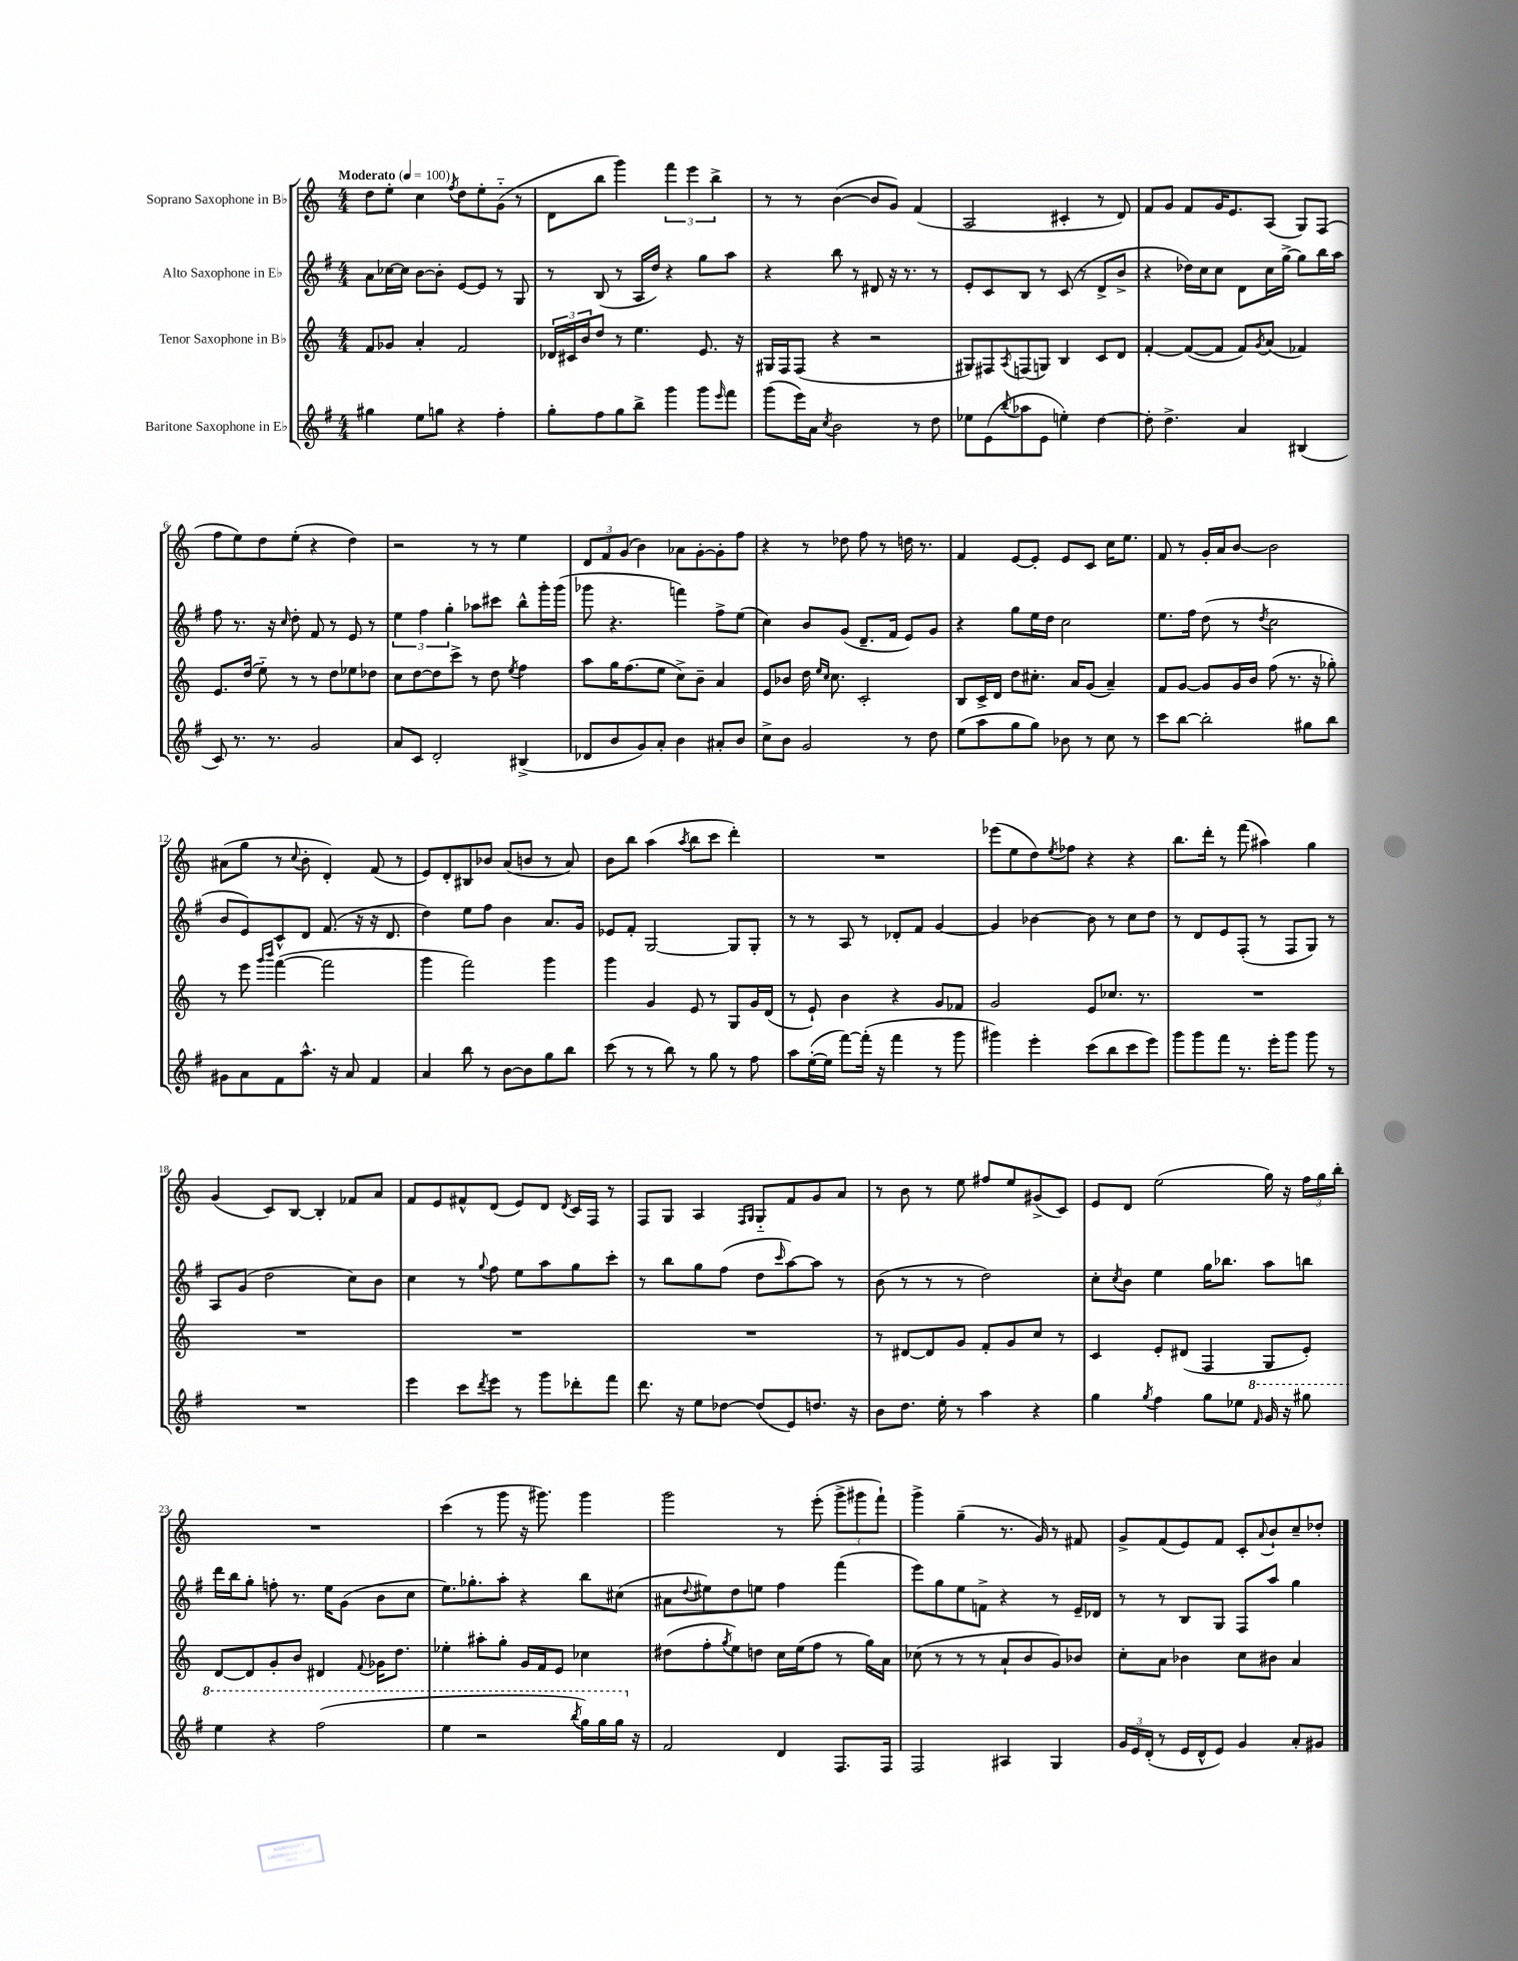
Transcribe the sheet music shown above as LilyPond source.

<<
\new StaffGroup <<
\new Staff = "s0" \with { instrumentName = "Soprano Saxophone in Bb" } {
    \clef treble \key c \major \numericTimeSignature \time 4/4 \tempo "Moderato" 4 = 100
    d''8 e''8-. c''4 \acciaccatura { f''8 } d''8 e''8-. g'8-_( r8 |
    d'8 b''8 g'''4) \tuplet 3/2 { f'''4 e'''4 b''4-> } |
    r8 r8 b'4~( b'8 g'8) f'4( |
    a2 cis'4-. r8 d'8) |
    f'8 g'8 f'8 g'16 e'8. a8( g8) f8( |
    f''8 e''8) d''8 e''8-.( r4 d''4) |
    r2 r8 r8 e''4 |
    \tuplet 3/2 { d'8 f'8 g'8( } b'4) aes'8 g'8~-. g'8-. f''8 |
    r4 r8 des''8 f''8 r8 d''16 r8. |
    f'4 e'8~ e'8-. e'8 c'8 c''16 e''8. |
    f'8 r8 g'16-. a'16 b'8~ b'2 |
    ais'8( g''8 r8 \appoggiatura { c''8 } b'8-. d'4-.) f'8( r8 |
    e'8) d'8-. bis8 bes'8 a'8( b'8 r8 a'8) |
    b'8 b''8 a''4( \acciaccatura { a''8 } b''8 c'''8 d'''4-.) |
    R1 |
    ees'''8( e''8 d''8) \acciaccatura { e''8 } fes''8 r4 r4 |
    b''8. d'''16-. r8 f'''8( ais''4) g''4 |
    g'4( c'8) b8~ b4-. fes'8 a'8 |
    f'8 e'8 fis'8-^ d'8( e'8) d'8 \acciaccatura { d'8 } c'16 f16 r8 |
    f8 g8 a4 \grace { f16 g16 } g8-_ f'8 g'8 a'8 |
    r8 b'8 r8 e''8 fis''8 e''8 gis'8->( c'8) |
    e'8 d'8 e''2( g''16) r16 \tuplet 3/2 { f''16 g''16 b''16-. } |
    R1 |
    c'''4( r8 g'''8 r16 gis'''8.) gis'''4 |
    g'''2 r8 e'''8-.( \tuplet 3/2 { g'''8-> gis'''8 f'''8-!) } |
    g'''4-> g''4--( r8. g'16) r8 fis'8 |
    g'8-> f'8( e'8) f'8 c'8-. \appoggiatura { a'8 } b'8-! c''8-- des''8-. \bar "|." |
}
\new Staff = "s1" \with { instrumentName = "Alto Saxophone in Eb" } {
    \clef treble \key g \major \numericTimeSignature \time 4/4
    a'8 ces''16~ ces''16 b'8~ b'8-. e'8~ e'8 r8 g8 |
    r8 b8( r8 a16 d''16) r4 g''8 a''8 |
    r4 b''8 r8 dis'8 r16 r8. r8 |
    e'8-. c'8 b8 r8 c'8( r8 d'8-> b'8-> |
    r4 des''16) c''16 c''8 d'8 c''16 g''16~-> g''8 b''16 a''16 |
    fis''8 r8. r16 \grace { c''16 } d''8-. fis'8 r8 e'8 r8 |
    \tuplet 3/2 { e''4 fis''4 g''4-. } aes''8 cis'''8 b''8-^ g'''16-. g'''16( |
    ges'''8 r4. f'''4) fis''8-> e''8( |
    c''4) b'8 g'8( d'8.-- fis'16 e'8) g'8 |
    r4 g''8 e''16 d''16 c''2 |
    e''8. fis''16 d''8( r8 \acciaccatura { d''8 } c''2 |
    b'8 e'8) c'8-^ d'8 fis'8.( r16 r16 d'8. |
    d''4) e''8 fis''8 b'4 a'8. g'16 |
    ees'8 fis'8-. g2~ g8 g8-. |
    r8 r8 a8 r8 des'8-. fis'8 g'4~ |
    g'4 bes'4~ bes'8 r8 c''8 d''8 |
    r8 d'8 e'8 fis8-.( r8 fis8 g8) r8 |
    a8 g'8( d''2 c''8) b'8 |
    c''4 r8 \appoggiatura { g''8 } fis''8 e''8 a''8 g''8 c'''8-. |
    r8 b''8 g''8 fis''8( d''8 \grace { c'''16 } a''8~) a''8 r8 |
    b'8( r8 r8 r8 d''2) |
    c''8-. \acciaccatura { c''8 } b'8 e''4 g''16 bes''8. a''8 b''8 |
    d'''16 b''16 g''8-. f''8-. r8. e''16 g'8( b'8 c''8 |
    e''8.) ges''8.-. a''8-. r4 b''8 cis''8( |
    ais'8 \appoggiatura { d''8 } eis''8) d''8 e''8 fis''4 fis'''4( |
    e'''8) g''8 e''8 f'8-> r4 r8 e'16-- des'16 |
    r8 r8 b8 g8 fis8 a''8 g''4 \bar "|." |
}
\new Staff = "s2" \with { instrumentName = "Tenor Saxophone in Bb" } {
    \clef treble \key c \major \numericTimeSignature \time 4/4
    f'8 ges'8 a'4-. f'2 |
    \tuplet 3/2 { des'16 cis'16 b'16 } d''8 r8 e''4. e'8. r16 |
    gis16 f16 f8( r4 r2 |
    gis8) fis8 \acciaccatura { a8 } f8( g8) b4 c'8 d'8 |
    f'4~-. f'8~( f'8 f'8) \acciaccatura { g'8 } a'8( fes'4) |
    e'8. d''16( e''8-_) r8 r8 d''8 ees''8 des''8 |
    c''8 d''8~ d''8 c'''8-> r8 d''8 \acciaccatura { e''8 } f''4 |
    a''8 g''16 f''8.( e''8 c''8->) b'8-- a'4 |
    e'8 bes'8 d''16 \grace { e''16 c''16 } c''8. c'2-. |
    b8 c'16-> d'16 d''8 cis''8.-. a'16 g'8( a'4--) |
    f'8 g'8~ g'8 g'16 b'16 f''8( r8. r16 ges''8-.) |
    r8 e'''8 \grace { g'''16 b'''16 } f'''4~( f'''2 |
    g'''4 f'''2) g'''4 |
    g'''4 g'4 e'8 r8 g8 g'16 d'16( |
    r8 e'8-!) b'4 r4 g'8 fes'8 |
    g'2 e'8 ces''8. r8. |
    R1 |
    R1 |
    R1 |
    R1 |
    r8 dis'8~ dis'8 g'8 f'8-. g'8 c''8 r8 |
    c'4 e'8-. dis'8( f4 g8 e'8-.) |
    d'8~ d'8 g'8-. b'8 dis'4 \appoggiatura { f'8 } ges'16 d''8. |
    ees''4-. ais''8-. g''8-. g'16 f'16 e'8 ces''4 |
    dis''8( f''8-. \acciaccatura { g''8 } e''8) d''8 c''16 e''16( f''8 r8 g''16) a'16 |
    ces''8( r8 r8 r8 a'8-! b'8 g'8) bes'8 |
    c''8-. a'8 bes'4 c''8 bis'8 a'4 \bar "|." |
}
\new Staff = "s3" \with { instrumentName = "Baritone Saxophone in Eb" } {
    \clef treble \key g \major \numericTimeSignature \time 4/4
    gis''4 e''8 g''8 r4 fis''4-. |
    g''8-. fis''8 g''8 b''8-> g'''4 g'''8 \grace { e'''16 } fis'''8 |
    g'''8( e'''16) a'16 \acciaccatura { c''8 } b'2 r8 d''8 |
    ees''8 e'8( \appoggiatura { b''8 } aes''8 e'8 e''4-.) d''4~ |
    d''8-. d''4.-> a'4 bis4( |
    c'8) r8. r8. g'2 |
    a'8 c'8 d'2-. bis4->( |
    des'8 b'8 g'8) a'8-. b'4 ais'8-. b'8 |
    c''8-> b'8 g'2 r8 d''8 |
    e''8( a''8 g''8 g''8) bes'8 r8 c''8 r8 |
    c'''8 b''8~ b''2-. gis''8 b''8 |
    gis'8 a'8 fis'8 a''8.-^ r16 a'8 fis'4 |
    a'4 b''8 r8 b'8~ b'8 g''8 b''8 |
    c'''8( r8 r8 b''8) r8 g''8 r8 fis''8 |
    a''8 e''16~-.( e''16 fis'''8~) fis'''16-.( r16 fis'''4 r8 g'''8 |
    gis'''4) e'''4-. c'''8( b''8 c'''8 e'''8) |
    g'''8 g'''8 fis'''8 r8. e'''16-. g'''8 g'''8 r8 |
    R1 |
    e'''4 c'''8 \acciaccatura { d'''8 } e'''8 r8 g'''8 des'''8-. fis'''8 |
    d'''8. r16 e''8 des''8~ des''8( e'8) d''8. r16 |
    b'8 d''8. e''16-. r8 a''4 r4 |
    g''4 \acciaccatura { g''8 } fis''4 g''8 ees''8 \ottava #1 \grace { fis''16 } g''16 r16 gis'''8 |
    e'''4 r4 fis'''2( |
    e'''4 r2 \acciaccatura { b'''8 } g'''16) g'''16 g'''16 \ottava #0 r16 |
    fis'2 d'4 fis8. fis16 |
    fis2 ais4 g4 |
    \tuplet 3/2 { g'16 e'16 d'16-.( } r8 e'16 d'16-^ e'8) g'4 a'8-. gis'8 \bar "|." |
}
>>
>>
